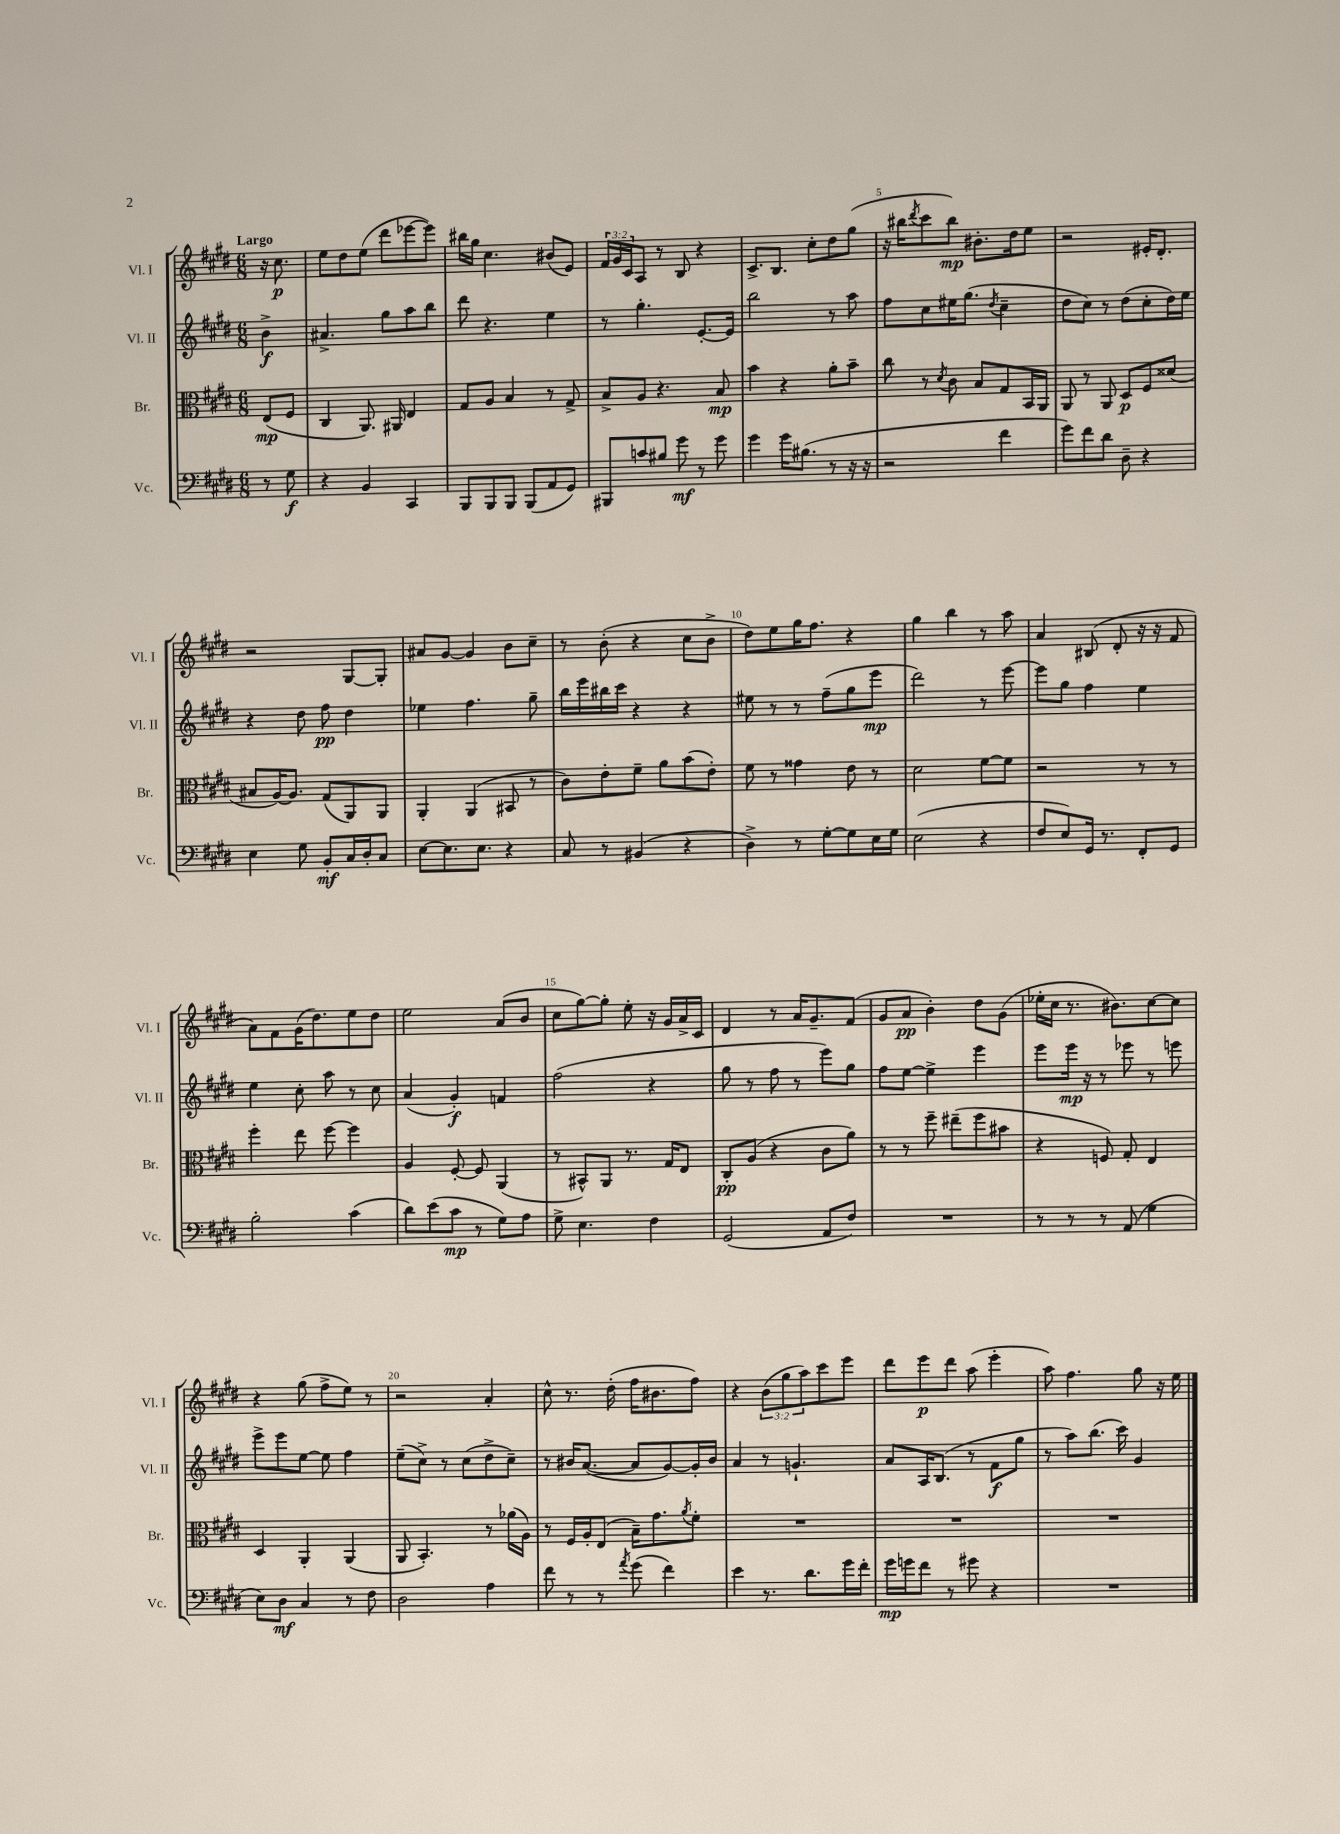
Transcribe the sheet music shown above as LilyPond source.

<<
\new StaffGroup <<
\new Staff = "s0" \with { instrumentName = "Vl. I" shortInstrumentName = "Vl. I" } {
    \clef treble \key e \major \numericTimeSignature \time 6/8 \override Staff.TupletNumber.text = #tuplet-number::calc-fraction-text \partial 4 \tempo "Largo"
    r16 cis''8.\p |
    e''8 dis''8 e''8( dis'''8 ees'''8~ ees'''8) |
    bis''16 gis''16 cis''4. bis'8( e'8) |
    \tuplet 3/2 { fis'16 gis'16 cis'16 } a8 r8 b8 r4 |
    cis'8.-> b8. cis''8-. dis''8 gis''8( |
    r16 bis''16 \acciaccatura { dis'''8 } cis'''8 bis''8\mp) bis'8.-. dis''16 e''8 |
    r2 eis'16-. dis'8.-. |
    r2 gis8~ gis8-. |
    ais'8 gis'8~ gis'4 b'8 cis''8-- |
    r8 b'8-.( r4 cis''8 b'8-> |
    dis''8) e''8 gis''16 fis''8. r4 |
    gis''4 b''4 r8 a''8 |
    a'4 bis8( dis'8-. r16 r16 fis'8 |
    a'8) fis'8 gis'16( dis''8.) e''8 dis''8 |
    e''2 a'8( b'8 |
    cis''8 gis''8~) gis''8-. e''8-. r16 gis'16 a'16-> cis'16 |
    dis'4 r8 a'16 gis'8.-- fis'8( |
    gis'8 a'8\pp b'4-.) dis''8 gis'8( |
    ees''16-. cis''16 r8. bis'8.) cis''8~ cis''8 |
    r4 gis''8( fis''8-> e''8) r8 |
    r2 a'4-. |
    cis''8-^ r8. dis''16-.( fis''16 bis'8. fis''8) |
    r4 \tuplet 3/2 { b'8( gis''8 a''8) } cis'''8 e'''8 |
    dis'''8 e'''8\p dis'''8 a''8( e'''4-. |
    a''8) fis''4. gis''8 r16 e''16 \bar "|." |
}
\new Staff = "s1" \with { instrumentName = "Vl. II" shortInstrumentName = "Vl. II" } {
    \clef treble \key e \major \numericTimeSignature \time 6/8 \partial 4
    b'4->\f |
    ais'4.-> gis''8 a''8 b''8 |
    dis'''8 r4. e''4 |
    r8 gis''4.-. e'8.~-. e'16 |
    b''2 r8 a''8 |
    fis''8 cis''8 eis''16 gis''8.( \acciaccatura { dis''8 } cis''4-- |
    dis''8 cis''8) r8 dis''8( cis''8-. dis''16) e''16 |
    r4 dis''8 fis''8\pp dis''4 |
    ees''4 fis''4. gis''8-- |
    b''16 e'''16 bis''16 cis'''16 r4 r4 |
    eis''8 r8 r8 fis''8--( gis''8 e'''8\mp |
    dis'''2) r8 e'''8~ |
    e'''8 gis''8 fis''4 e''4 |
    e''4 cis''8-. a''8 r8 cis''8 |
    a'4( gis'4-.\f) f'4 |
    fis''2( r4 |
    gis''8 r8 fis''8 r8 e'''8) gis''8 |
    fis''8 e''8~ e''4-> e'''4 |
    e'''8 e'''16\mp r16 r8 ees'''8 r8 e'''8 |
    e'''8-> e'''8 e''8~ e''8 fis''4 |
    e''8--( cis''8->) r8 cis''8( dis''8-> cis''8--) |
    r8 bis'16 a'8.~( a'8 gis'8~) gis'16-. bis'16 |
    a'4 r8 g'4.-! |
    a'8 a16 b8.( r8 fis'8\f gis''8 |
    r8 a''8) b''8.( cis'''16) gis'4 \bar "|." |
}
\new Staff = "s2" \with { instrumentName = "Br." shortInstrumentName = "Br." } {
    \clef alto \key e \major \numericTimeSignature \time 6/8 \partial 4
    e8\mp( fis8 |
    cis4 a,8.) ais,16 e4 |
    gis8 a8 b4 r8 gis8-> |
    b8-> a8 r4. b8\mp |
    b'4 r4 a'8-. b'8-- |
    cis''8 r8 \acciaccatura { dis'8 } cis'8 b8 gis8 b,16 a,16 |
    a,8 r8 a,8 dis8\p fis8 disis'8( |
    bis8 a16~) a8. gis8( a,8) a,8 |
    a,4-. a,4( bis,8 r8 |
    cis'8) e'8-. fis'8-- a'8 b'8( e'8-.) |
    fis'8 r8 gisis'4 e'8 r8 |
    dis'2 fis'8~ fis'8 |
    r2 r8 r8 |
    fis''4-. e''8 fis''8~ fis''4 |
    a4 fis8~-. fis8 a,4( |
    r8 bis,8-^) a,8 r8. gis16 e8 |
    cis8-.\pp a8( r4 cis'8 a'8) |
    r8 r8 fis''8-- eis''8--( fis''8 bis'8 |
    r4 f8) gis8-. e4 |
    dis4 a,4-. a,4( |
    a,8 b,4.-.) r8 aes'16( a16) |
    r8 fis16 a16-. e8( b16--) gis'8. \acciaccatura { a'8 } fis'8-. |
    R2. |
    R2. |
    R2. \bar "|." |
}
\new Staff = "s3" \with { instrumentName = "Vc." shortInstrumentName = "Vc." } {
    \clef bass \key e \major \numericTimeSignature \time 6/8 \partial 4
    r8 gis8\f |
    r4 b,4 cis,4 |
    b,,8 b,,8 b,,8 b,,8( a,8 gis,8) |
    bis,,8 c'8 bis8 gis'8\mf r8 gis'8 |
    gis'4 gis'16 bis8.( r8 r16 r16 |
    r2 fis'4 |
    gis'8) fis'8 dis'8 dis8-- r4 |
    e4 gis8 b,8-.\mf cis16 dis16-. cis8 |
    e8~ e8. e8. r4 |
    cis8 r8 bis,4( r4 |
    dis4->) r8 gis8~-. gis8 e16 gis16 |
    e2( r4 |
    fis8 e8) gis,16 r8. fis,8-. gis,8 |
    b2-. cis'4( |
    dis'8) e'8( cis'8\mp r8 gis8) a8 |
    gis8-> e4. fis4 |
    gis,2( a,8 fis8) |
    R2. |
    r8 r8 r8 a,8( gis4 |
    e8) dis8\mf cis4 r8 fis8 |
    dis2 a4 |
    fis'8 r8 r8 \acciaccatura { a'8 } gis'8( fis'4) |
    e'4 r8. dis'8. gis'16 fis'16-. |
    gis'16\mp g'16 fis'8 r8 gis'8 r4 |
    R2. \bar "|." |
}
>>
>>
\layout { \context { \Score \override BarNumber.break-visibility = ##(#f #t #t) barNumberVisibility = #(every-nth-bar-number-visible 5) } }
